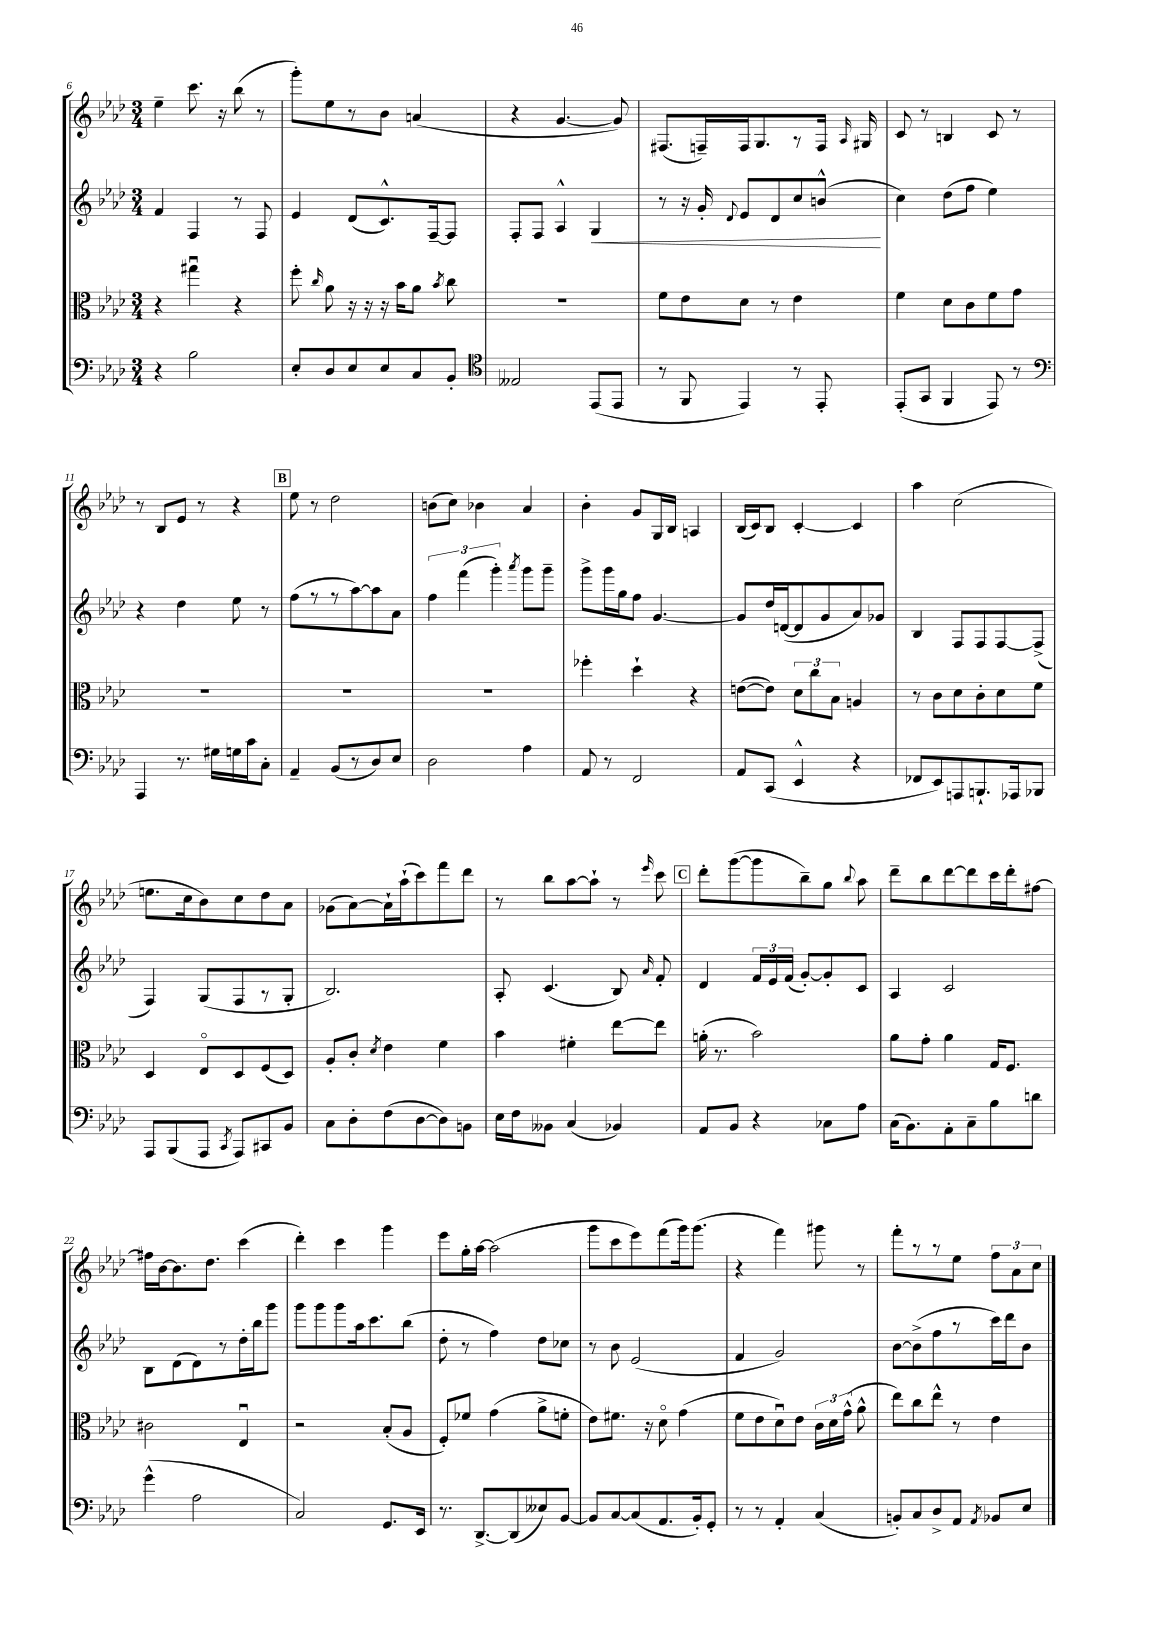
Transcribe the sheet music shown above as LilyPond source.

<<
\new StaffGroup <<
\new Staff = "s0" {
    \clef treble \key aes \major \numericTimeSignature \time 3/4
    \autoBeamOff ees''4-- c'''8. r16 bes''8( r8 |
    g'''8[-.) ees''8 r8 bes'8] a'4( |
    r4 g'4.~ g'8) |
    fis8.[( f16--) f16 g8. r8 f16] \grace { aes16 } gis16 |
    c'8 r8 b4 c'8 r8 |
    r8 bes8[ ees'8] r8 r4 |
    \mark \markup { \box "B" } ees''8 r8 des''2 |
    b'8[( c''8]) bes'4 aes'4 |
    bes'4-. g'8[ g16 bes16] a4 |
    bes16[( c'16) bes8] c'4~-. c'4 |
    aes''4 c''2( |
    e''8.[ c''16 bes'8) c''8 des''8 aes'8] |
    ges'8[( aes'8~) aes'16-! aes''16-!( c'''8) f'''8 des'''8] |
    r8 bes''8[ aes''8~ aes''8]-! r8 \grace { ees'''16 } c'''8 |
    \mark \markup { \box "C" } des'''8[-. g'''8~( g'''8 bes''8--) g''8] \appoggiatura { bes''8 } aes''8 |
    des'''8[-- bes''8 des'''8~ des'''8 c'''16 des'''16-. fis''8]~ |
    fis''16[ bes'16~ bes'8. des''8.] c'''4( |
    des'''4-.) c'''4 g'''4 |
    ees'''8[ g''16-. aes''16]~ aes''2( |
    g'''8[ c'''8 ees'''8) f'''8( g'''16) g'''8.]( |
    r4 f'''4) gis'''8 r8 |
    f'''8[-. r8 r8 ees''8] \tuplet 3/2 { f''8[ aes'8 c''8] } \bar "|." |
}
\new Staff = "s1" {
    \clef treble \key aes \major \numericTimeSignature \time 3/4
    \autoBeamOff f'4 f4 r8 f8 |
    ees'4 des'8[( c'8.-^) f16~-- f8] |
    f8[-. f8] aes4-^ g4\< |
    r8 r16 g'16-. \appoggiatura { des'8 } ees'8[ des'8 c''8 b'8]-^\!( |
    c''4) des''8[( f''8] ees''4) |
    r4 des''4 ees''8 r8 |
    \mark \markup { \box "B" } f''8[( r8 r8 aes''8~) aes''8 aes'8] |
    \tuplet 3/2 { f''4 f'''4( g'''4-.) } \acciaccatura { aes'''8 } g'''8[ g'''8]-- |
    g'''8[-> g'''16 g''16 f''8] g'4.~ |
    g'8[ des''16 d'16~( d'8 g'8 aes'8) ges'8] |
    bes4 f8[ f8 f8~ f8]->( |
    f4) g8[( f8 r8 g8]-. |
    bes2.) |
    aes8-. c'4.( bes8) \grace { aes'16 } f'8-. |
    \mark \markup { \box "C" } des'4 \tuplet 3/2 { f'16[ ees'16 f'16]( } g'8[~-.) g'8-. c'8] |
    aes4 c'2 |
    bes8[ des'8( des'8) r8 des''16-. bes''16 g'''8] |
    g'''8[ g'''8 g'''8 aes''16 c'''8. bes''8]( |
    des''8-. r8 f''4) des''8[ ces''8] |
    r8 bes'8 ees'2( |
    f'4 g'2) |
    bes'8[~ bes'8->( f''8 r8 c'''16) des'''16 bes'8] \bar "|." |
}
\new Staff = "s2" {
    \clef alto \key aes \major \numericTimeSignature \time 3/4
    \autoBeamOff r4 gis''4\downbow r4 |
    f''8-. \grace { c''16 } aes'8 r16 r16 r16 bes'16[ aes'8] \acciaccatura { bes'8 } c''8 |
    R2. |
    f'8[ ees'8 des'8] r8 ees'4 |
    f'4 des'8[ c'8 f'8 g'8] |
    R2. |
    \mark \markup { \box "B" } R2. |
    R2. |
    fes''4-. des''4-! r4 |
    e'8[~( e'8]) \tuplet 3/2 { des'8[ c''8 bes8] } a4 |
    r8 c'8[ des'8 c'8-. des'8 f'8] |
    des4 ees8[\flageolet des8 f8( des8]) |
    aes8[-. c'8]-. \acciaccatura { des'8 } ees'4 f'4 |
    bes'4 fis'4-. ees''8[~ ees''8] |
    \mark \markup { \box "C" } a'16-.( r8. bes'2) |
    aes'8[ g'8]-. aes'4 g16[ f8.] |
    cis'2 ees4\downbow |
    r2 bes8[-.( aes8] |
    f8[-.) fes'8] g'4( aes'8[-> f'8]-. |
    ees'8[) fis'8.] r16 des'8\flageolet g'4( |
    f'8[ ees'8 des'8\downbow) ees'8] \tuplet 3/2 { c'16[ des'16 g'16]-^( } aes'8-^ |
    ees''8[) c''8 ees''8]-^ r8 ees'4 \bar "|." |
}
\new Staff = "s3" {
    \clef bass \key aes \major \numericTimeSignature \time 3/4
    \autoBeamOff r4 bes2 |
    ees8[-. des8 ees8 ees8 c8 bes,8]-. |
    \clef tenor eeses2 ees,8[( ees,8] |
    r8 f,8 ees,4) r8 ees,8-. |
    ees,8[-.( g,8] f,4 ees,8) r8 |
    \clef bass aes,,4 r8. gis16[ g16 c'16 c8]-. |
    \mark \markup { \box "B" } aes,4-- bes,8[( r8 des8) ees8] |
    des2 aes4 |
    aes,8 r8 f,2 |
    aes,8[ c,8]( ees,4-^ r4 |
    fes,8[ ees,8) a,,8 b,,8.-! aes,,16 bes,,8] |
    aes,,8[ bes,,8( aes,,8] \acciaccatura { c,8 } aes,,8[) cis,8 bes,8] |
    c8[ des8-. f8( des8~ des8) b,8] |
    ees16[ f16 beses,8] c4( bes,4) |
    \mark \markup { \box "C" } aes,8[ bes,8] r4 ces8[ aes8] |
    c16[( bes,8.) aes,8-. c8-- bes8 d'8] |
    g'4-^( aes2 |
    c2) g,8.[ ees,16] |
    r8. des,8.[~-> des,8( eeses8) bes,8]~ |
    bes,8[ c8~ c8( aes,8. bes,16-.) g,8]-. |
    r8 r8 aes,4-. c4( |
    b,8[-.) c8 des8-> aes,8] \acciaccatura { aes,8 } bes,8[ ees8] \bar "|." |
}
>>
>>
\layout { \context { \Score currentBarNumber = #6 } }
